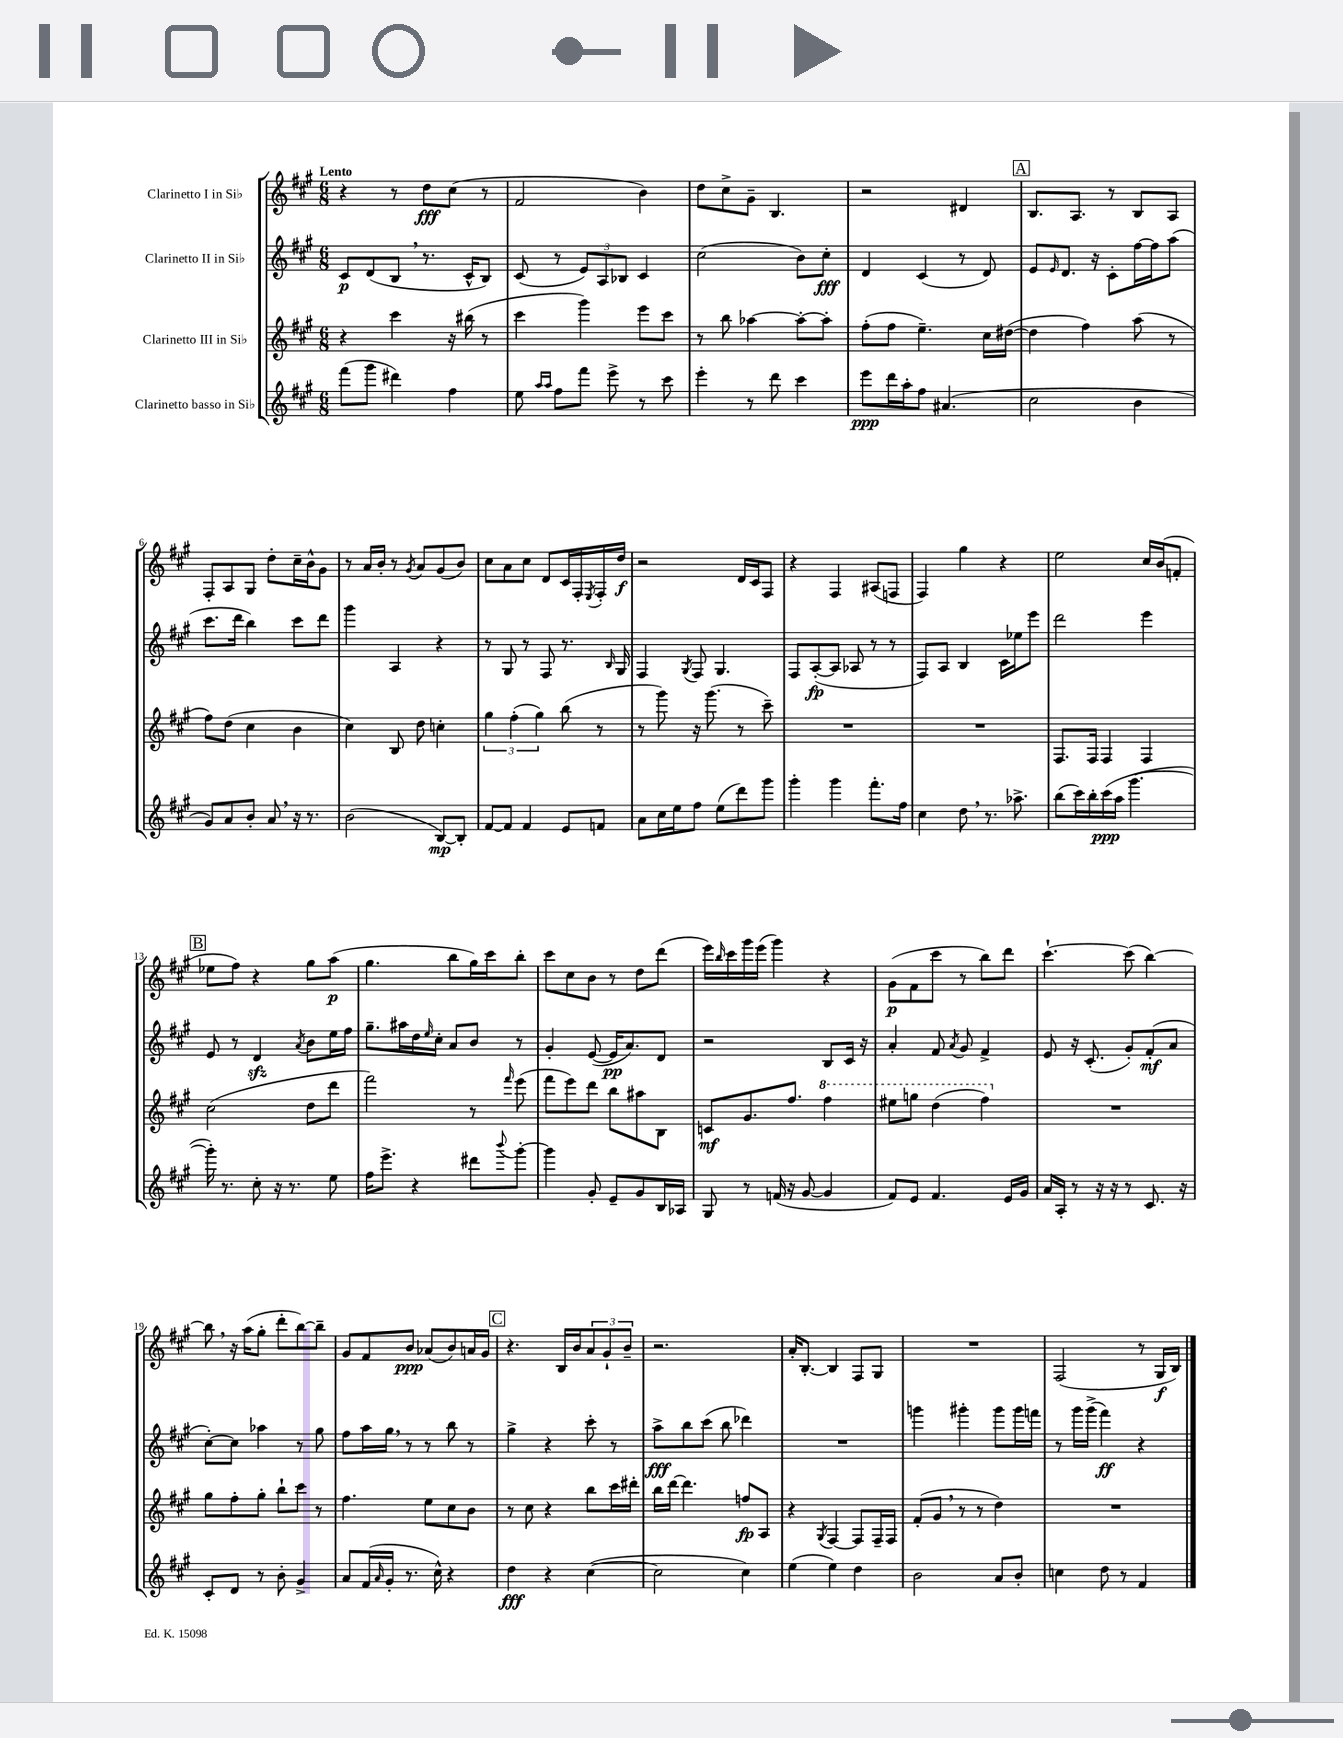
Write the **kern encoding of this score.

**kern	**dynam	**kern	**dynam	**kern	**dynam	**kern	**dynam
*part4	*part4	*part3	*part3	*part2	*part2	*part1	*part1
*staff4	*staff4	*staff3	*staff3	*staff2	*staff2	*staff1	*staff1
*I"Clarinetto basso in Si♭	*	*I"Clarinetto III in Si♭	*	*I"Clarinetto II in Si♭	*	*I"Clarinetto I in Si♭	*
*clefG2	*	*clefG2	*	*clefG2	*	*clefG2	*
*k[f#c#g#]	*	*k[f#c#g#]	*	*k[f#c#g#]	*	*k[f#c#g#]	*
*M6/8	*	*M6/8	*	*M6/8	*	*M6/8	*
=1	=1	=1	=1	=1	=1	=1	=1
!	!	!	!	!	!	!LO:TX:a:B:t=Lento	!
(8fff#\L	.	4r	.	8c#/L	p	4r	.
8ggg#\J	.	.	.	(8d/	.	.	.
4ddd#X\)	.	4ccc#\	.	8B,/J	.	8r	.
.	.	.	.	8.r	.	8dd\L	fff
4ff#\	.	16r	.	.	.	(8cc#\J	.
.	.	(16bb#X\	.	16c#^^/KL	.	.	.
.	.	8r	.	8B/J)	.	8r	.
=2	=2	=2	=2	=2	=2	=2	=2
8ee\	.	4ccc#\	.	(8c#/	.	2f#/	.
16qqaa/LL	.	.	.	.	.	.	.
16qqaa/JJ	.	.	.	.	.	.	.
8ff#\L	.	.	.	8r	.	.	.
8fff#\J	.	4ggg#\)	.	12e/L)	.	.	.
.	.	.	.	12A/	.	.	.
8eee^\	.	.	.	.	.	.	.
.	.	.	.	12B-X/J	.	.	.
8r	.	8eee\L	.	4c#/	.	4b\)	.
8ccc#\	.	8ccc#\J	.	.	.	.	.
=3	=3	=3	=3	=3	=3	=3	=3
4eee'\	.	8r	.	(2cc#\	.	8dd\L	.
.	.	8bb\	.	.	.	8cc#^\	.
8r	.	[4aa-X\	.	.	.	8g#~\J	.
8ddd\	.	.	.	.	.	4.B/	.
4ccc#\	.	8aa-'\L_	.	8b\L)	.	.	.
.	.	8aa-'\J]	.	8cc#'\J	fff	.	.
=4	=4	=4	=4	=4	=4	=4	=4
8eee\L	ppp	(8ff#'\L	.	4d/	.	2r	.
16ddd\L	.	8ff#\J	.	.	.	.	.
16aa'\J	.	.	.	.	.	.	.
8ff#\J	.	4.ee~\)	.	(4c#/	.	.	.
(4.a#X/	.	.	.	.	.	.	.
.	.	.	.	8r	.	4d#X/	.
.	.	16cc#\LL	.	8d/)	.	.	.
.	.	([16dd#X\JJ	.	.	.	.	.
!!LO:REH:place=s1:t=A
=5	=5	=5	=5	=5	=5	=5	=5
2cc#\	.	4dd#\]	.	8e/L	.	8.B/L	.
.	.	.	.	16qqe/	.	.	.
.	.	.	.	8.d/J	.	.	.
.	.	.	.	.	.	8.A/J	.
.	.	4ff#\)	.	.	.	.	.
.	.	.	.	16r	.	.	.
.	.	.	.	8c#'\L	.	8r	.
4b\	.	(8aa\	.	[16ff#\L	.	8B/L	.
.	.	.	.	16ff#\J]	.	.	.
.	.	8r	.	(8aa\J	.	8A/J	.
!!LO:LB:g=z
=6	=6	=6	=6	=6	=6	=6	=6
8g#/L)	.	8ff#\L)	.	8.ccc#\L	.	8F#'/L	.
8a/	.	(8dd\J	.	.	.	8A/	.
.	.	.	.	16ddd\Jk	.	.	.
8b'/J	.	4cc#\	.	4bb\)	.	8G#/J	.
8a,/	.	.	.	.	.	8dd'\L	.
16r	.	4b\	.	8ccc#\L	.	16cc#~\L	.
8.r	.	.	.	.	.	16b^^\J	.
.	.	.	.	8ddd\J	.	8g#\J	.
=7	=7	=7	=7	=7	=7	=7	=7
(2b\	.	4cc#\)	.	4ggg#\	.	8r	.
.	.	.	.	.	.	16a/LL	.
.	.	.	.	.	.	16b'/JJ	.
.	.	8B/	.	4A/	.	8r	.
.	.	.	.	.	.	8qg#/	.
.	.	8dd\	.	.	.	8a/L	.
[8B/L)	mp	4ccn'\	.	4r	.	(8g#/	.
8B'/J]	.	.	.	.	.	8b/J)	.
=8	=8	=8	=8	=8	=8	=8	=8
[8f#/L	.	6gg#\	.	8r	.	8cc#\L	.
8f#/J]	.	.	.	8G#/	.	8a\	.
.	.	(6ff#'\	.	.	.	.	.
4f#/	.	.	.	8r	.	8cc#\J	.
.	.	6gg#\)	.	.	.	.	.
.	.	.	.	8F#/	.	8d/L	.
8e/L	.	(8bb\	.	8.r	.	16c#/L	.
.	.	.	.	.	.	16F#'/	.
.	.	.	.	.	.	8qE/	.
8fn/J	.	8r	.	.	.	16F#'/	.
.	.	.	.	16qqB/	.	.	.
.	.	.	.	16G#/	.	16dd/JJ	f
=9	=9	=9	=9	=9	=9	=9	=9
8a\L	.	8r	.	4F#/	.	2r	.
16cc#\L	.	8ggg#\)	.	.	.	.	.
16ee\J	.	.	.	.	.	.	.
.	.	.	.	8qG#/	.	.	.
8ff#\J	.	16r	.	8F#/	.	.	.
.	.	(8.ggg#\	.	.	.	.	.
(8ee\L	.	.	.	4.G#/	.	.	.
8ddd\)	.	8r	.	.	.	16d/LL	.
.	.	.	.	.	.	16c#/J	.
8ggg#\J	.	8ccc#~\)	.	.	.	8F#/J	.
=10	=10	=10	=10	=10	=10	=10	=10
4ggg#'\	.	2.r	.	8F#/L	.	4r	.
.	.	.	.	([8A'/	fp	.	.
4ggg#\	.	.	.	8A/J]	.	4F#/	.
.	.	.	.	8A-X/	.	.	.
8.fff#'\L	.	.	.	8r	.	(8A#X/L	.
.	.	.	.	8r	.	8Fn/J	.
16ff#\Jk	.	.	.	.	.	.	.
=11	=11	=11	=11	=11	=11	=11	=11
4cc#\	.	2.r	.	8F#/L)	.	4F#/)	.
.	.	.	.	8A/J	.	.	.
8dd,\	.	.	.	4B/	.	4gg#\	.
8.r	.	.	.	.	.	.	.
.	.	.	.	16c#\LL	.	4r	.
8.aa-X^\	.	.	.	16ee-X\J	.	.	.
.	.	.	.	8eee\J	.	.	.
=12	=12	=12	=12	=12	=12	=12	=12
(8bb\L	.	8.F#/L	.	2ddd\	.	2ee\	.
16ccc#\L)	.	.	.	.	.	.	.
16bb'\	.	16F#/Jk	.	.	.	.	.
(16ccc#\	ppp	4F#/	.	.	.	.	.
16aa\JJ	.	.	.	.	.	.	.
[4.ggg#\	.	.	.	.	.	.	.
.	.	4F#/	.	4eee\	.	16cc#/LL	.
.	.	.	.	.	.	(16b/J	.
.	.	.	.	.	.	8fn'/J	.
!!LO:LB:g=z
!!LO:REH:place=s1:t=B
=13	=13	=13	=13	=13	=13	=13	=13
16ggg#'\])	.	(2cc#\	.	8e/	.	8ee-X\L	.
8.r	.	.	.	.	.	.	.
.	.	.	.	8r	.	8ff#\J)	.
8cc#'\	.	.	.	4dzz/	.	4r	.
16r	.	.	.	.	.	.	.
8.r	.	.	.	.	.	.	.
.	.	.	.	8qa/	.	.	.
.	.	8dd\L	.	8b\L	.	8gg#\L	.
8ee\	.	8ddd\J	.	16ee\L	.	(8aa\J	p
.	.	.	.	16ff#\JJ	.	.	.
=14	=14	=14	=14	=14	=14	=14	=14
16ff#\KL	.	2fff#\)	.	8.gg#~\L	.	4.gg#\	.
8.eee^\J	.	.	.	.	.	.	.
.	.	.	.	16aa#X\L	.	.	.
4r	.	.	.	16dd\	.	.	.
.	.	.	.	16qqee/	.	.	.
.	.	.	.	16cc#'\JJ	.	.	.
.	.	.	.	8a/L	.	8bb\L	.
8ddd#X\L	.	8r	.	8b/J	.	16gg#\L)	.
.	.	.	.	.	.	16ccc#\J	.
8qqbbb/	.	16qqfff#/	.	.	.	.	.
[8ggg#'\J	.	(8eee\	.	8r	.	8bb'\J	.
=15	=15	=15	=15	=15	=15	=15	=15
4ggg#\]	.	8fff#\L	.	4g#'/	.	8ccc#\L	.
.	.	8eee\)	.	.	.	8cc#\	.
8g#'/	.	8ddd\J	.	([8e/	.	8b\J	.
8e~/L	.	8bb\L	.	16e/KL]	pp	8r	.
.	.	.	.	8.a/)	.	.	.
8g#/	.	8aa#X\	.	.	.	8dd\L	.
16B/L	.	8B\J	.	8d/J	.	(8ddd\J	.
16A-X/JJ	.	.	.	.	.	.	.
=16	=16	=16	=16	=16	=16	=16	=16
8G#/	.	8cn/L	mf	2r	.	16eee\LL)	.
.	.	.	.	.	.	16qqbb/	.
.	.	.	.	.	.	16ccc#\	.
8r	.	8.g#/	.	.	.	16ggg#\	.
.	.	.	.	.	.	(16eee\JJ	.
(16fn/	.	.	.	.	.	4ggg#\)	.
16r	.	8.ff#/J	.	.	.	.	.
[8g#/	.	.	.	.	.	.	.
*	*	*8va	*	*	*	*	*
4g#/]	.	4fff#\	.	8B/L	.	4r	.
.	.	.	.	16c#/Jk	.	.	.
.	.	.	.	16r	.	.	.
=17	=17	=17	=17	=17	=17	=17	=17
8f#/L)	.	8eee#X\L	.	4a'/	.	(8g#\L	p
8e/J	.	8gggn\J	.	.	.	8f#\	.
4.f#/	.	(4ddd\	.	8f#/	.	8ccc#\J	.
.	.	.	.	8qa/	.	.	.
.	.	.	.	8g#/	.	8r	.
.	.	4fff#\)	.	4f#^/	.	8bb\L)	.
16e/LL	.	.	.	.	.	8ddd\J	.
16g#/JJ	.	.	.	.	.	.	.
=18	=18	=18	=18	=18	=18	=18	=18
*	*	*X8va	*	*	*	*	*
16a/LL	.	2.r	.	8e/	.	[4.ccc#`\	.
16A'/JJ	.	.	.	.	.	.	.
8r	.	.	.	16r	.	.	.
.	.	.	.	(8.c#'/	.	.	.
16r	.	.	.	.	.	.	.
16r	.	.	.	.	.	.	.
8r	.	.	.	8g#'/L)	.	(8ccc#\]	.
8.c#/	.	.	.	(8f#'/	mf	[4bb\)	.
.	.	.	.	8a/J	.	.	.
16r	.	.	.	.	.	.	.
!!LO:LB:g=z
=19	=19	=19	=19	=19	=19	=19	=19
8c#'/L	.	8gg#\L	.	[8cc#'\L)	.	8bb,\]	.
8d/J	.	8ff#'\	.	8cc#\J]	.	16r	.
.	.	.	.	.	.	(16aa\KL	.
8r	.	8gg#'\J	.	4aa-X\	.	8gg#'\J	.
8b'\	.	8bb`\L	.	.	.	8ddd'\L	.
4g#^/	.	8ccc#\J	.	8r	.	[8bb\)	.
.	.	8r	.	8gg#\	.	8bb~\J]	.
=20	=20	=20	=20	=20	=20	=20	=20
8a/L	.	4.ff#\	.	8ff#\L	.	8g#/L	.
(16f#/L	.	.	.	16aa\L	.	8f#/	.
16qqa/	.	.	.	.	.	.	.
16g#'/JJ	.	.	.	16gg#,\JJ	.	.	.
8.r	.	.	.	8r	.	8b/J	ppp
.	.	8ee\L	.	8r	.	(8a-X/L	.
16cc#^^\)	.	.	.	.	.	.	.
4r	.	8cc#\	.	8bb\	.	8b/)	.
.	.	8b\J	.	8r	.	16an/L	.
.	.	.	.	.	.	16g#/JJ	.
!!LO:REH:place=s1:t=C
=21	=21	=21	=21	=21	=21	=21	=21
4dd\	fff	8r	.	4gg#^\	.	4.r	.
.	.	8cc#\	.	.	.	.	.
4r	.	4r	.	4r	.	.	.
.	.	.	.	.	.	16B/LL	.
.	.	.	.	.	.	16b/J	.
([4cc#\	.	8bb\L	.	8ccc#'\	.	12a/	.
.	.	.	.	.	.	12g#`/	.
.	.	16ccc#\L	.	8r	.	.	.
.	.	.	.	.	.	12b~/J	.
.	.	16ddd#X'\JJ	.	.	.	.	.
=22	=22	=22	=22	=22	=22	=22	=22
2cc#\]	.	16bb\LL	.	8aa^\L	fff	2.r	.
.	.	[16ddd\JJ	.	.	.	.	.
.	.	4.ddd\]	.	8bb\	.	.	.
.	.	.	.	(8ccc#\J	.	.	.
.	.	.	.	8bb\	.	.	.
4cc#\)	.	8ffn/L	fp	4ddd-X\)	.	.	.
.	.	8A/J	.	.	.	.	.
=23	=23	=23	=23	=23	=23	=23	=23
(4ee\	.	4r	.	2.r	.	16a'/KL	.
.	.	.	.	.	.	[8.B'/J	.
.	.	8qG#/	.	.	.	.	.
4ee\)	.	[4F#/	.	.	.	4B/]	.
4dd\	.	8F#/L]	.	.	.	8F#/L	.
.	.	16F#~/L	.	.	.	8G#/J	.
.	.	16F#/JJ	.	.	.	.	.
=24	=24	=24	=24	=24	=24	=24	=24
2b\	.	(8f#'/L	.	4gggn\	.	2.r	.
.	.	8g#,/J	.	.	.	.	.
.	.	8r	.	4ggg#X'\	.	.	.
.	.	8r	.	.	.	.	.
8a/L	.	4dd\)	.	8ggg#\L	.	.	.
8b'/J	.	.	.	16ggg#\L	.	.	.
.	.	.	.	16fffn\JJ	.	.	.
=25	=25	=25	=25	=25	=25	=25	=25
4ccn\	.	2.r	.	8r	.	(2F#/	.
.	.	.	.	16ggg#\LL	.	.	.
.	.	.	.	(16ggg#^\JJ	.	.	.
8dd\	.	.	.	4fff#\)	ff	.	.
8r	.	.	.	.	.	.	.
4f#/	.	.	.	4r	.	8r	.
.	.	.	.	.	.	16G#/LL	f
.	.	.	.	.	.	16B/JJ)	.
==	==	==	==	==	==	==	==
*-	*-	*-	*-	*-	*-	*-	*-
